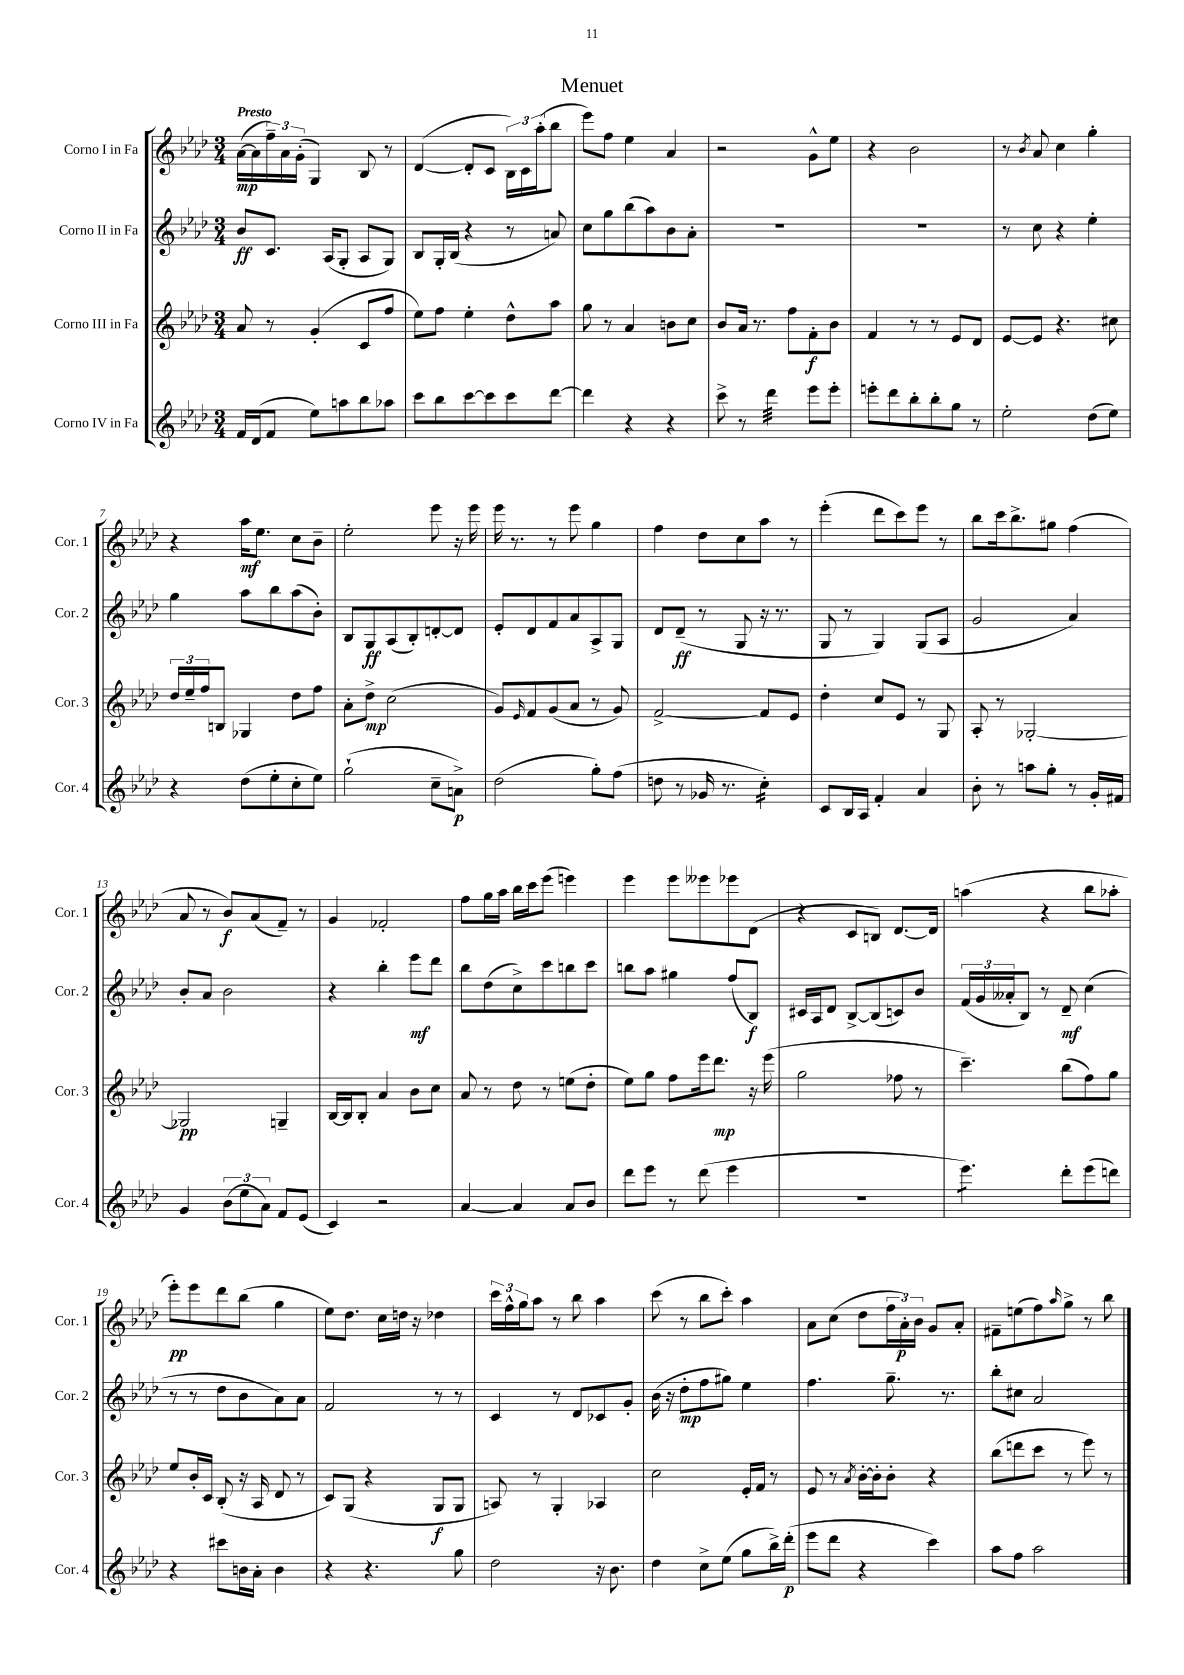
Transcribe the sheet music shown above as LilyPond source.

\header { title = "Menuet" }
<<
\new StaffGroup <<
\new Staff = "s0" \with { instrumentName = "Corno I in Fa" shortInstrumentName = "Cor. 1" } {
    \clef treble \key aes \major \numericTimeSignature \time 3/4 \tempo "Presto"
    aes'16~\mp( aes'16 \tuplet 3/2 { f''16--) aes'16 g'16-.( } g4) bes8 r8 |
    des'4~( des'8-. c'8 \tuplet 3/2 { bes16) c'16 aes''16-.( } bes''8 |
    ees'''8) f''8 ees''4 aes'4 |
    r2 g'8-^ ees''8 |
    r4 bes'2 |
    r8 \acciaccatura { bes'8 } aes'8 c''4 g''4-. |
    r4 aes''16\mf ees''8. c''8 bes'8-- |
    ees''2-. ees'''8 r16 ees'''16 |
    ees'''16 r8. r8 ees'''8 g''4 |
    f''4 des''8 c''8 aes''8 r8 |
    ees'''4-.( des'''8 c'''8) ees'''8 r8 |
    bes''8 c'''16 bes''8.-> gis''8 f''4( |
    aes'8 r8 bes'8\f) aes'8( f'8--) r8 |
    g'4 fes'2-. |
    f''8 g''16 aes''16 bes''16 c'''16 ees'''8( e'''4) |
    ees'''4 ees'''8 eeses'''8 ees'''8 des'8( |
    r4 c'8 b8) des'8.~ des'16 |
    a''4( r4 bes''8 aes''8-. |
    ees'''8-.\pp) ees'''8 des'''8 bes''8( g''4 |
    ees''8) des''8. c''16 d''16 r16 des''4 |
    \tuplet 3/2 { c'''16 f''16-^ g''16 } aes''8 r8 bes''8 aes''4 |
    c'''8( r8 bes''8 c'''8-.) aes''4 |
    aes'8 c''8( des''8 \tuplet 3/2 { f''16 aes'16-.\p) bes'16 } g'8 aes'8-. |
    fis'8-- e''8( f''8) \grace { aes''16 } g''8-> r8 bes''8 \bar "|." |
}
\new Staff = "s1" \with { instrumentName = "Corno II in Fa" shortInstrumentName = "Cor. 2" } {
    \clef treble \key aes \major \numericTimeSignature \time 3/4
    bes'8\ff c'8. aes16( g8-. aes8 g8) |
    bes8 g16-. bes16( r4 r8 a'8) |
    c''8 g''8 bes''8( aes''8) bes'8 aes'8-. |
    R2. |
    R2. |
    r8 c''8 r4 ees''4-. |
    g''4 aes''8 bes''8 aes''8( bes'8-.) |
    bes8 g8\ff aes8( bes8-.) d'8~-. d'8 |
    ees'8-. des'8 f'8 aes'8 aes8-> g8 |
    des'8 des'8--\ff( r8 g8 r16 r8. |
    g8 r8 g4) g8( aes8 |
    g'2 aes'4) |
    bes'8-. aes'8 bes'2 |
    r4 bes''4-. ees'''8\mf des'''8 |
    bes''8 des''8( c''8->) c'''8 b''8 c'''8 |
    b''8 aes''8 gis''4 f''8( bes8\f) |
    cis'16 aes16 des'8 bes8~-> bes8( c'8) bes'8 |
    \tuplet 3/2 { f'16( g'16 aeses'16-. } bes8) r8 des'8--\mf c''4( |
    r8 r8 des''8 bes'8 aes'8) aes'8 |
    f'2 r8 r8 |
    c'4 r8 des'8 ces'8 g'8-. |
    bes'16( r16 des''8-.\mp f''8 gis''8) ees''4 |
    f''4. g''8.-- r8. |
    bes''8-. cis''8 aes'2 \bar "|." |
}
\new Staff = "s2" \with { instrumentName = "Corno III in Fa" shortInstrumentName = "Cor. 3" } {
    \clef treble \key aes \major \numericTimeSignature \time 3/4
    aes'8 r8 g'4-.( c'8 f''8 |
    ees''8) f''8 ees''4-. des''8-^ aes''8 |
    g''8 r8 aes'4 b'8 c''8 |
    bes'8 aes'16 r8. f''8 f'8-.\f bes'8 |
    f'4 r8 r8 ees'8 des'8 |
    ees'8~ ees'8 r4. cis''8 |
    \tuplet 3/2 { des''16 ees''16-- f''16 } b8 ges4 des''8 f''8 |
    aes'8-. des''8->\mp c''2( |
    g'8) \grace { ees'16 } f'8 g'8( aes'8 r8 g'8) |
    f'2~-> f'8 ees'8 |
    des''4-. c''8 ees'8 r8 g8 |
    aes8-. r8 ges2~-. |
    ges2\pp g4-- |
    bes16~ bes16 bes8-. aes'4 bes'8 c''8 |
    aes'8 r8 des''8 r8 e''8( des''8-. |
    ees''8) g''8 f''8 ees'''16 des'''8.\mp r16 ees'''16( |
    g''2 fes''8 r8 |
    c'''4.--) bes''8( f''8) g''8 |
    ees''8 bes'16-. c'16 bes8-.( r16 aes16 des'8 r8 |
    c'8) g8( r4 g8\f g8 |
    a8) r8 g4-. aes4 |
    c''2 ees'16-. f'16 r8 |
    ees'8 r8 \acciaccatura { aes'8 } bes'16~-. bes'16-. bes'8-. r4 |
    bes''8( d'''8 c'''8 r8 ees'''8) r8 \bar "|." |
}
\new Staff = "s3" \with { instrumentName = "Corno IV in Fa" shortInstrumentName = "Cor. 4" } {
    \clef treble \key aes \major \numericTimeSignature \time 3/4
    f'16 des'16( f'8 ees''8) a''8 bes''8 aes''8 |
    c'''8 bes''8 c'''8~ c'''8 c'''8 des'''8~ |
    des'''4 r4 r4 |
    c'''8-> r8 des'''4:32 ees'''8 ees'''8-. |
    e'''8-. des'''8 bes''8-. bes''8-. g''8 r8 |
    ees''2-. des''8( ees''8) |
    r4 des''8( ees''8-. c''8-. ees''8) |
    g''2-!( c''8-- a'8->\p) |
    des''2( g''8-.) f''8( |
    d''8 r8 ges'16 r8. c''4:16-.) |
    c'8 bes16 aes16 f'4-. aes'4 |
    bes'8-. r8 a''8 g''8-. r8 g'16-. fis'16 |
    g'4 \tuplet 3/2 { bes'8( ees''8 aes'8) } f'8 ees'8( |
    c'4) r2 |
    aes'4~ aes'4 aes'8 bes'8 |
    des'''8 ees'''8 r8 des'''8( ees'''4 |
    R2. |
    ees'''4.:8) des'''8-. ees'''8( d'''8) |
    r4 cis'''8 b'16 aes'16-. b'4 |
    r4 r4. g''8 |
    des''2 r16 bes'8. |
    des''4 c''8-> ees''8( g''8 bes''16->) des'''16-.\p( |
    ees'''8 des'''8 r4 c'''4) |
    aes''8 f''8 aes''2 \bar "|." |
}
>>
>>
